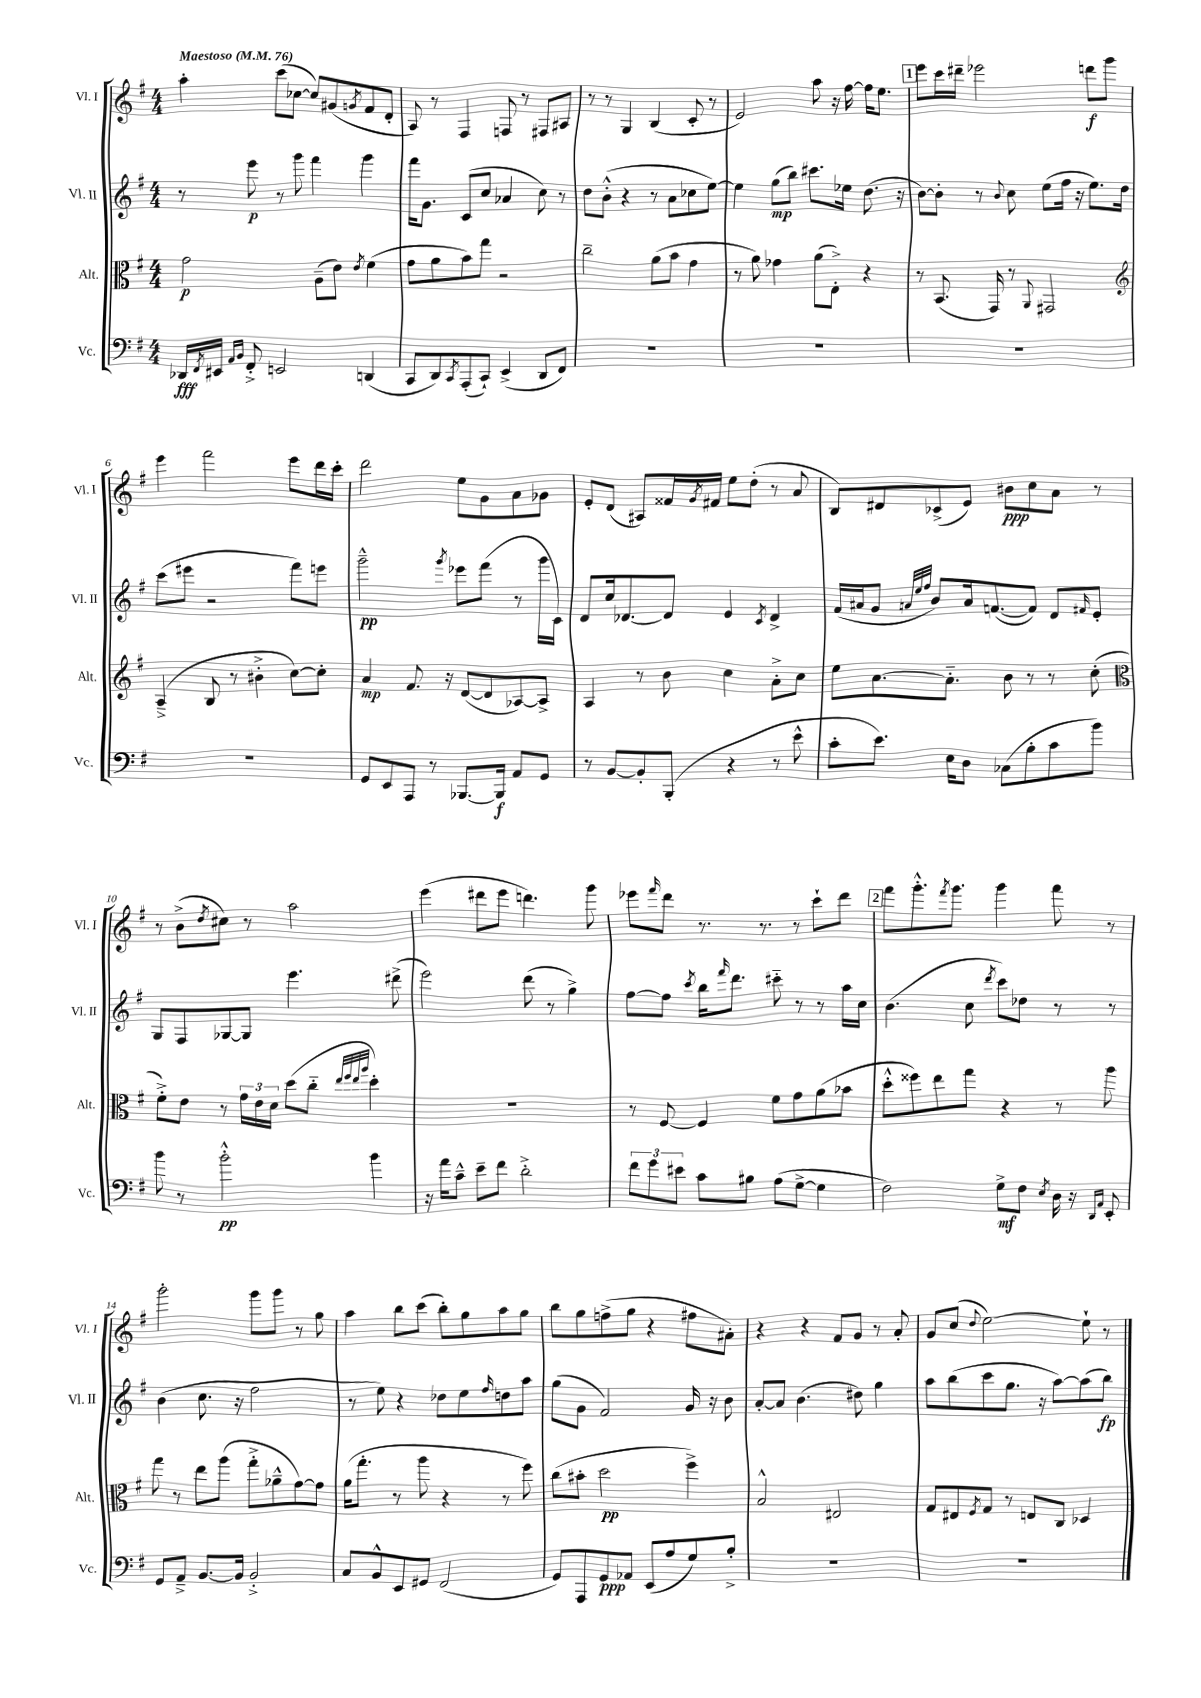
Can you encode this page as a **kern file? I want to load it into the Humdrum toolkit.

**kern	**dynam	**kern	**dynam	**kern	**dynam	**kern	**dynam
*part4	*part4	*part3	*part3	*part2	*part2	*part1	*part1
*staff4	*staff4	*staff3	*staff3	*staff2	*staff2	*staff1	*staff1
*I"Vc.	*	*I"Alt.	*	*I"Vl. II	*	*I"Vl. I	*
*I'Vc.	*	*I'Alt.	*	*I'Vl. II	*	*I'Vl. I	*
*clefF4	*	*clefC3	*	*clefG2	*	*clefG2	*
*k[f#]	*	*k[f#]	*	*k[f#]	*	*k[f#]	*
*M4/4	*	*M4/4	*	*M4/4	*	*M4/4	*
*MM76	*	*MM76	*	*MM76	*	*MM76	*
=1	=1	=1	=1	=1	=1	=1	=1
!	!	!	!	!	!	!LO:TX:a:B:t=Maestoso	!
16DD-X/LL	fff	2g\	p	8r	.	4aa'\	.
8qFF#/	.	.	.	.	.	.	.
16EE#X/JJ	.	.	.	.	.	.	.
16qqAA/LL	.	.	.	.	.	.	.
16qqBB/JJ	.	.	.	.	.	.	.
8FF#'^/	.	.	.	8eee\	p	.	.
2EEn/	.	.	.	8r	.	(8ccc\L	.
.	.	.	.	8ggg\	.	[8cc-X\J	.
.	.	(8A~\L	.	4fff#\	.	8cc-/L])	.
.	.	8e\J)	.	.	.	(8g#X/	.
.	.	8qe/	.	.	.	8qgn/	.
(4DDn/	.	(4f#\	.	4ggg\	.	8f#/	.
.	.	.	.	.	.	8d'/J	.
=2	=2	=2	=2	=2	=2	=2	=2
8CC/L	.	8g\L	.	16fff#\KL	.	8A/)	.
.	.	.	.	8.g\J	.	.	.
8DD/)	.	8a\	.	.	.	8r	.
8qCC/	.	.	.	.	.	.	.
(8AAA'/	.	8b\)	.	(8c/L	.	4F#/	.
8CC`/J)	.	8gg\J	.	8cc/J	.	.	.
(4EE^/	.	2r	.	4a-X/	.	8Fn/	.
.	.	.	.	.	.	8r	.
8DD/L	.	.	.	8cc\)	.	8F#X/L	.
8FF#/J)	.	.	.	8r	.	8A#X/J	.
=3	=3	=3	=3	=3	=3	=3	=3
1r	.	2cc~\	.	8dd\L	.	8r	.
.	.	.	.	(8b'^^\J	.	8r	.
.	.	.	.	4r	.	4G/	.
.	.	(8a\L	.	8r	.	(4B/	.
.	.	8b\J	.	8a\L	.	.	.
.	.	4g\	.	8cc-X\	.	8c'/	.
.	.	.	.	[8ee\J)	.	8r	.
=4	=4	=4	=4	=4	=4	=4	=4
1r	.	8r	.	4ee\]	.	2e/)	.
.	.	8a\)	.	.	.	.	.
.	.	4g-X\	.	(8gg\L	mp	.	.
.	.	.	.	8bb\J)	.	.	.
.	.	(8a\L	.	8.ccc#X\L	.	8aa\	.
.	.	8E'^\J)	.	.	.	16r	.
.	.	.	.	16ee-X\Jk	.	[16ff#\	.
.	.	4r	.	(8.dd\	.	16ff#\KL]	.
.	.	.	.	.	.	8.ee\J	.
.	.	.	.	16r	.	.	.
!!LO:REH:place=s1:t=1
=5	=5	=5	=5	=5	=5	=5	=5
1r	.	8r	.	[8b\L)	.	8eee\L	.
.	.	(8.BB/	.	8b'\J]	.	16ccc\L	.
.	.	.	.	.	.	16ddd#X~\JJ	.
.	.	.	.	8r	.	2eee-X\	.
.	.	16GG/)	.	.	.	.	.
.	.	.	.	8qqb/	.	.	.
.	.	8r	.	8cc\	.	.	.
.	.	8qqAA/	.	.	.	.	.
.	.	2GG#X/	.	(8ee\L	.	.	.
.	.	.	.	16ff#\Jk	.	.	.
.	.	.	.	16r	.	.	.
.	.	.	.	8.ee\L)	.	8dddn\L	f
.	.	.	.	.	.	8ggg\J	.
.	.	.	.	16dd\Jk	.	.	.
!!LO:LB:g=z
=6	=6	=6	=6	=6	=6	=6	=6
*	*	*clefG2	*	*	*	*	*
1r	.	(4A~^/	.	(8ccc\L	.	4eee\	.
.	.	.	.	8eee#X\J	.	.	.
.	.	8B/	.	2r	.	2fff#\	.
.	.	8r	.	.	.	.	.
.	.	4b#X'^\	.	.	.	.	.
.	.	[8cc\L)	.	8fff#\L)	.	8eee\L	.
.	.	8cc'\J]	.	8eeen\J	.	16ddd\L	.
.	.	.	.	.	.	16ccc'\JJ	.
=7	=7	=7	=7	=7	=7	=7	=7
8GG/L	.	4a/	mp	2ggg~^^\	pp	2ddd\	.
8EE/	.	.	.	.	.	.	.
8AAA/J	.	8.f#/	.	.	.	.	.
8r	.	.	.	.	.	.	.
.	.	16r	.	.	.	.	.
.	.	.	.	8qggg/	.	.	.
[8.BBB-X/L	.	([8d/L	.	8eee-X\L	.	8ee\L	.
.	.	8d/]	.	(8fff#\J	.	8g\	.
16BBB-/Jk]	f	.	.	.	.	.	.
8AA/L	.	[8A-X/)	.	8r	.	8a\	.
8GG/J	.	8A-^/J]	.	16ggg\LL	.	8g-X\J	.
.	.	.	.	16c\JJ)	.	.	.
=8	=8	=8	=8	=8	=8	=8	=8
8r	.	4A/	.	8d/L	.	8e'/L	.
[8BB/L	.	.	.	16cc/k	.	(8d/J	.
.	.	.	.	[8.d-X/	.	.	.
8BB'/]	.	8r	.	.	.	8A#X/L)	.
(8BBB'/J	.	8b\	.	8d-/J]	.	16f##X/L	.
.	.	.	.	.	.	8qg/	.
.	.	.	.	.	.	16f#X/JJ	.
4r	.	4cc\	.	4e/	.	8ee\L	.
.	.	.	.	.	.	(8dd'\J	.
.	.	.	.	8qc/	.	.	.
8r	.	8a'^\L	.	4d-^/	.	8r	.
8e^^\	.	8cc\J	.	.	.	8a/	.
=9	=9	=9	=9	=9	=9	=9	=9
8c'\L	.	8ee\L	.	(16f#/LL	.	8B/L)	.
.	.	.	.	16a#X/J	.	.	.
8.e\J)	.	[8.a\	.	8g/J	.	8d#X/	.
.	.	.	.	32qqan/LLL	.	.	.
.	.	.	.	32qqee/	.	.	.
.	.	.	.	32qqff#/JJJ	.	.	.
.	.	.	.	8b/L)	.	(8c-X^/	.
16E\KL	.	8.a\J]	.	.	.	.	.
8D\J	.	.	.	16a/k	.	8e/J)	.
.	.	.	.	([8.fn/	.	.	.
(8C-X\L	.	8b\	.	.	.	8b#X\L	ppp
8B'\	.	8r	.	8f/J])	.	8cc\	.
8c\	.	8r	.	8d/L	.	8a\J	.
.	.	.	.	16qqf#X/	.	.	.
8b\J)	.	(8cc'\	.	8e'/J	.	8r	.
!!LO:LB:g=z
=10	=10	=10	=10	=10	=10	=10	=10
*	*	*clefC3	*	*	*	*	*
8b\	.	8f#'^\L)	.	8G/L	.	8r	.
8r	.	8e\J	.	8F#/	.	(8b^\L	.
.	.	.	.	.	.	8qdd/	.
2b'^^\	pp	8r	.	[8G-X/	.	8cc#X\J)	.
.	.	24g\LL	.	8G-/J]	.	8r	.
.	.	24e\	.	.	.	.	.
.	.	24d\JJ	.	.	.	.	.
.	.	(8dd\L	.	4.eee\	.	2aa\	.
.	.	8cc\J	.	.	.	.	.
.	.	32qqee/LLL	.	.	.	.	.
.	.	32qqff#/	.	.	.	.	.
.	.	32qqee/	.	.	.	.	.
.	.	32qqaa/JJJ	.	.	.	.	.
4b\	.	4dd'\)	.	.	.	.	.
.	.	.	.	(8ddd#X^\	.	.	.
=11	=11	=11	=11	=11	=11	=11	=11
16r	.	1r	.	2eee\)	.	(4eee\	.
16a\KL	.	.	.	.	.	.	.
8c~^^\J	.	.	.	.	.	.	.
8e~\L	.	.	.	.	.	8ddd#X\L	.
8f#\J	.	.	.	.	.	8eee\J	.
2d'^\	.	.	.	(8ddd\	.	4.dddn\)	.
.	.	.	.	8r	.	.	.
.	.	.	.	4gg^\)	.	.	.
.	.	.	.	.	.	8ggg\	.
=12	=12	=12	=12	=12	=12	=12	=12
12f#\L	.	8r	.	[8ff#\L	.	8eee-X\L	.
12g\	.	.	.	.	.	.	.
.	.	.	.	.	.	16qqfff#/	.
.	.	[8F#/	.	8ff#\J]	.	8ddd\J	.
12e#X\J	.	.	.	.	.	.	.
.	.	.	.	8qccc/	.	.	.
8c\L	.	4F#/]	.	16bb\KL	.	8.r	.
.	.	.	.	16qqfff#/	.	.	.
.	.	.	.	8.ddd\J	.	.	.
8B#X\J	.	.	.	.	.	.	.
.	.	.	.	.	.	8.r	.
(8A\L	.	8f#\L	.	8ccc#X\	.	.	.
[8G^\J	.	8g\	.	8r	.	8r	.
4G\]	.	(8a\	.	8r	.	8ccc`\L	.
.	.	8b-X\J	.	16aa\LL	.	8ddd\J	.
.	.	.	.	16cc\JJ	.	.	.
!!LO:REH:place=s1:t=2
=13	=13	=13	=13	=13	=13	=13	=13
2F#\)	.	8dd'^^\L	.	(4.b\	.	8fff#\L	.
.	.	8ff##X\)	.	.	.	8.ggg'^^\	.
.	.	8ee\	.	.	.	.	.
.	.	.	.	.	.	8qfff#/	.
.	.	.	.	.	.	8.ggg\J	.
.	.	8gg\J	.	8cc\	.	.	.
.	.	.	.	8qddd/	.	.	.
8G^\L	mf	4r	.	8ccc\L)	.	4ggg\	.
8F#\J	.	.	.	8dd-X\J	.	.	.
8qE/	.	.	.	.	.	.	.
16D\	.	8r	.	8r	.	8fff#\	.
16r	.	.	.	.	.	.	.
16qqDD/LL	.	.	.	.	.	.	.
16qqAA/JJ	.	.	.	.	.	.	.
8EE'/	.	8aa\	.	8r	.	8r	.
!!LO:LB:g=z
=14	=14	=14	=14	=14	=14	=14	=14
8GG/L	.	8gg\	.	(4b\	.	2ggg'\	.
8AA~^/J	.	8r	.	.	.	.	.
[8.BB/L	.	8ee\L	.	8.cc\	.	.	.
.	.	(8aa\J	.	.	.	.	.
16BB/Jk]	.	.	.	16r	.	.	.
2BB'^/	.	8gg'^\L	.	2ff#\	.	8ggg\L	.
.	.	8a-X~^^\	.	.	.	8ggg\J	.
.	.	[8g\)	.	.	.	8r	.
.	.	8g\J]	.	.	.	8gg\	.
=15	=15	=15	=15	=15	=15	=15	=15
8C/L	.	(16a\KL	.	8r	.	4aa\	.
.	.	8.gg'\J	.	.	.	.	.
8BB^^/	.	.	.	8ee\)	.	.	.
8EE/	.	8r	.	4r	.	8bb\L	.
8GG#X/J	.	8aa\	.	.	.	(8ccc\J	.
(2FF#/	.	4r	.	8dd-X\L	.	8bb'\L)	.
.	.	.	.	8ee\	.	8gg\	.
.	.	.	.	16qqff#/	.	.	.
.	.	8r	.	8ddn\	.	8aa\	.
.	.	8ff#\)	.	8aa\J	.	8gg\J	.
=16	=16	=16	=16	=16	=16	=16	=16
8GG/L)	.	(8cc\L	.	(8gg\L	.	8bb\L	.
8AAA/	.	8b#X'\J	.	8g\J	.	8gg\	.
8GG/	ppp	2dd\	pp	2f#/)	.	(8ffn^\	.
8AA-X/J	.	.	.	.	.	8gg\J	.
(8EE/L	.	.	.	.	.	4r	.
8A/	.	.	.	.	.	.	.
8G/)	.	4ff#^\)	.	16g/	.	8ff#X\L	.
.	.	.	.	16r	.	.	.
8B'^/J	.	.	.	8b\	.	8a#X'\J)	.
=17	=17	=17	=17	=17	=17	=17	=17
1r	.	2B^^/	.	[8a'/L	.	4r	.
.	.	.	.	8a/J]	.	.	.
.	.	.	.	(4.b\	.	4r	.
.	.	2E#X/	.	.	.	8f#/L	.
.	.	.	.	8dd#X\)	.	8g/J	.
.	.	.	.	4gg\	.	8r	.
.	.	.	.	.	.	8a'/	.
=18	=18	=18	=18	=18	=18	=18	=18
1r	.	8G/L	.	8aa\L	.	8g/L	.
.	.	8E#X/	.	(8bb\	.	(8cc/J	.
.	.	8qF#/	.	.	.	8qqdd/	.
.	.	8G/J	.	8ccc\	.	[2ee\)	.
.	.	8r	.	8.gg\J	.	.	.
.	.	8En/L	.	.	.	.	.
.	.	.	.	16r	.	.	.
.	.	8C/J	.	[8aa\L)	.	.	.
.	.	4D-X/	.	(8aa\]	.	8ee`\]	.
.	.	.	.	8bb\J)	fp	8r	.
==	==	==	==	==	==	==	==
*-	*-	*-	*-	*-	*-	*-	*-
